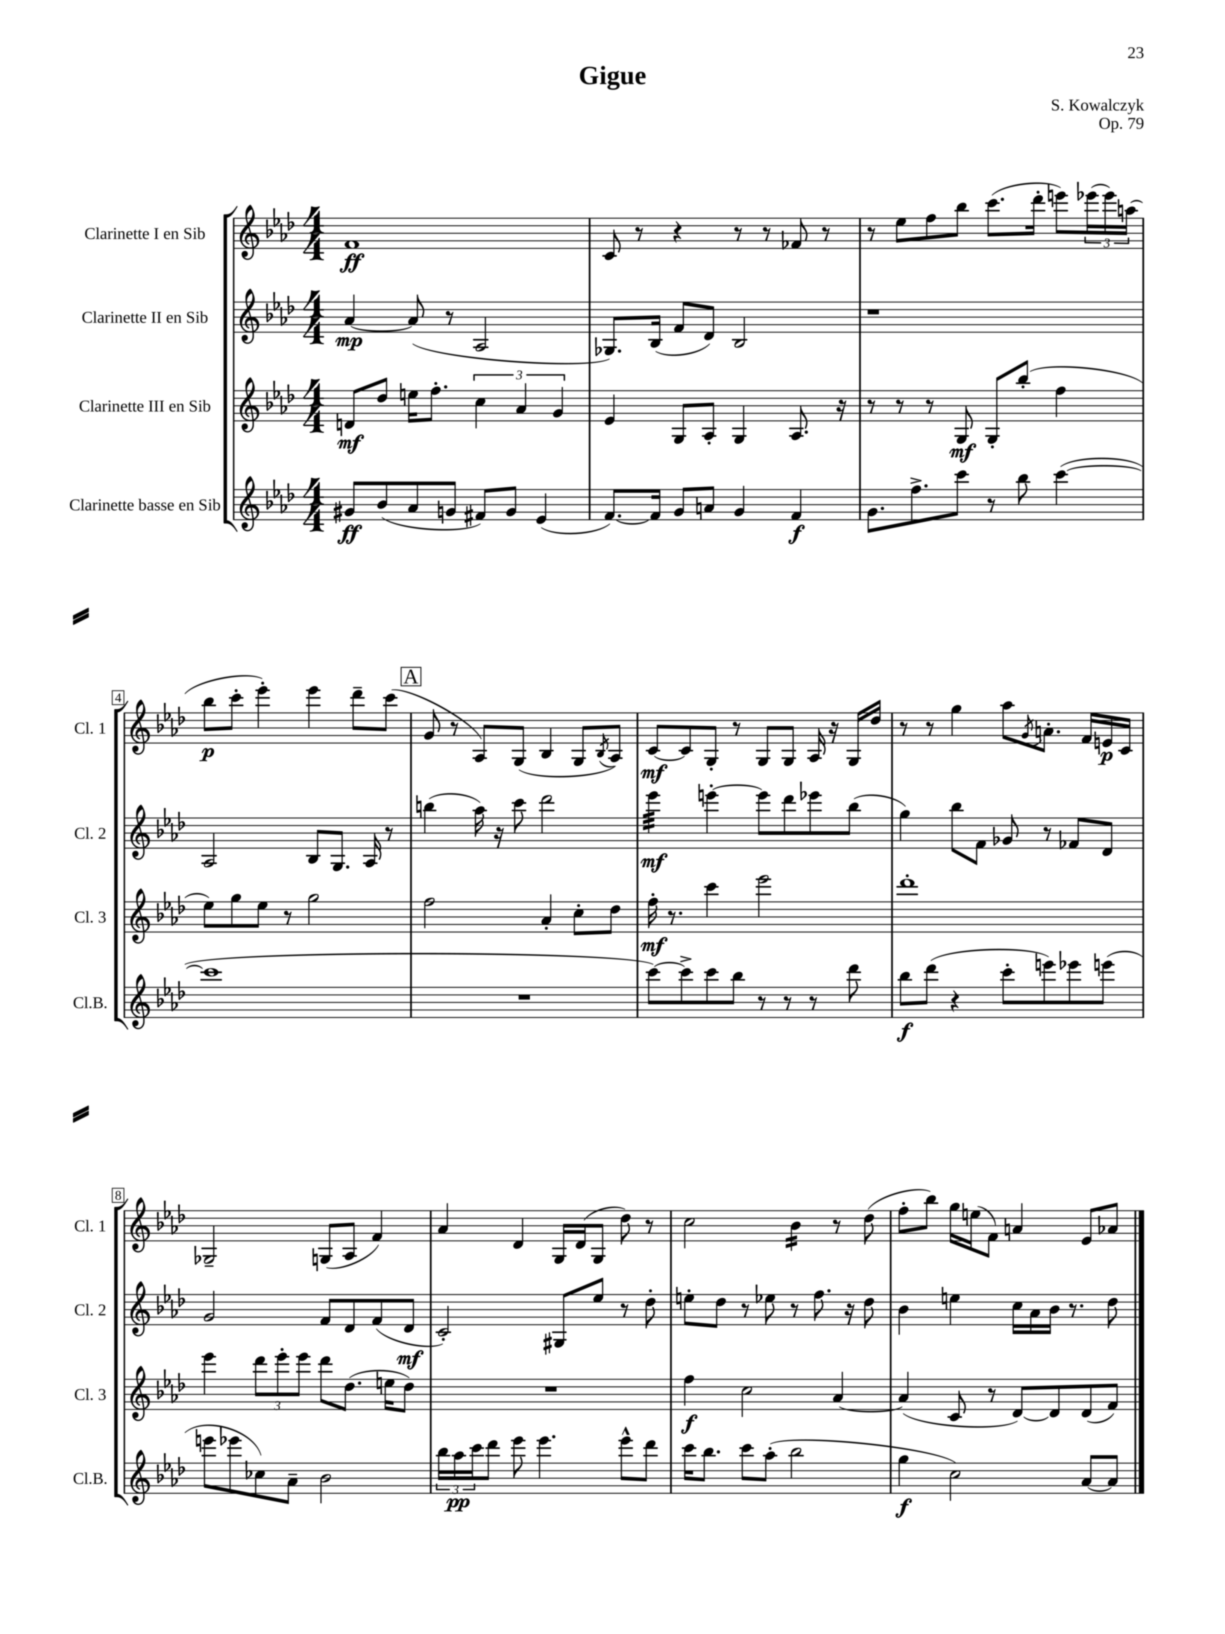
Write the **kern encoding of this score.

**kern	**dynam	**kern	**dynam	**kern	**dynam	**kern	**dynam
*part4	*part4	*part3	*part3	*part2	*part2	*part1	*part1
*staff4	*staff4	*staff3	*staff3	*staff2	*staff2	*staff1	*staff1
*I"Clarinette basse en Sib	*	*I"Clarinette III en Sib	*	*I"Clarinette II en Sib	*	*I"Clarinette I en Sib	*
*I'Cl.B.	*	*I'Cl. 3	*	*I'Cl. 2	*	*I'Cl. 1	*
*clefG2	*	*clefG2	*	*clefG2	*	*clefG2	*
*k[b-e-a-d-]	*	*k[b-e-a-d-]	*	*k[b-e-a-d-]	*	*k[b-e-a-d-]	*
*M4/4	*	*M4/4	*	*M4/4	*	*M4/4	*
=1	=1	=1	=1	=1	=1	=1	=1
8g#X/L	ff	8dn/L	mf	[4a-/	mp	1f	ff
(8b-/	.	8dd-/J	.	.	.	.	.
8a-/	.	16een\KL	.	(8a-/]	.	.	.
.	.	8.ff'\J	.	.	.	.	.
8gn/J	.	.	.	8r	.	.	.
8f#X/L)	.	6cc\	.	2A-/	.	.	.
8g/J	.	.	.	.	.	.	.
.	.	6a-/	.	.	.	.	.
(4e-/	.	.	.	.	.	.	.
.	.	6g/	.	.	.	.	.
=2	=2	=2	=2	=2	=2	=2	=2
[8.f/L)	.	4e-/	.	8.G-X/L)	.	8c/	.
.	.	.	.	.	.	8r	.
16f/Jk]	.	.	.	(16B-/Jk	.	.	.
8g/L	.	8G/L	.	8f/L	.	4r	.
8an/J	.	8A-'/J	.	8d-/J)	.	.	.
4g/	.	4G/	.	2B-/	.	8r	.
.	.	.	.	.	.	8r	.
4f/	f	8.A-/	.	.	.	8f-X/	.
.	.	.	.	.	.	8r	.
.	.	16r	.	.	.	.	.
=3	=3	=3	=3	=3	=3	=3	=3
8.g\L	.	8r	.	1r	.	8r	.
.	.	8r	.	.	.	8ee-\L	.
8.ff^\	.	.	.	.	.	.	.
.	.	8r	.	.	.	8ff\	.
8ccc\J	.	8G/	mf	.	.	8bb-\J	.
8r	.	8G'/L	.	.	.	(8.ccc\L	.
8bb-\	.	(8bb-'/J	.	.	.	.	.
.	.	.	.	.	.	16ddd-'\Jk	.
([4ccc\	.	4ff\	.	.	.	8eeen\L)	.
.	.	.	.	.	.	(24eee-X\L	.
.	.	.	.	.	.	24eee-\)	.
.	.	.	.	.	.	(24aan\JJ	.
!!LO:LB:g=z
=4	=4	=4	=4	=4	=4	=4	=4
1ccc]	.	8ee-\L)	.	2A-/	.	8bb-\L	p
.	.	8gg\	.	.	.	8ccc'\J	.
.	.	8ee-\J	.	.	.	4eee-'\)	.
.	.	8r	.	.	.	.	.
.	.	2gg\	.	8B-/L	.	4eee-\	.
.	.	.	.	8.G/J	.	.	.
.	.	.	.	.	.	8ddd-~\L	.
.	.	.	.	16A-/	.	.	.
.	.	.	.	8r	.	(8ccc\J	.
!!LO:REH:place=s1:t=A
=5	=5	=5	=5	=5	=5	=5	=5
1r	.	2ff\	.	(4bbn\	.	8g/	.
.	.	.	.	.	.	8r	.
.	.	.	.	16aa-\)	.	8A-/L)	.
.	.	.	.	16r	.	.	.
.	.	.	.	8ccc\	.	(8G/J	.
.	.	4a-'/	.	2ddd-\	.	4B-/	.
.	.	8cc'\L	.	.	.	8G/L	.
.	.	.	.	.	.	8qB-/	.
.	.	8dd-\J	.	.	.	8A-/J)	.
=6	=6	=6	=6	=6	=6	=6	=6
*	*	*	*	*tremolo	*	*	*
[8ccc\L)	.	16ff'\	mf	32eee-\LLL	mf	[8c/L	mf
.	.	.	.	32eee-\	.	.	.
.	.	8.r	.	32eee-\	.	.	.
.	.	.	.	32eee-\	.	.	.
8ccc^\]	.	.	.	32eee-\	.	8c/]	.
.	.	.	.	32eee-\	.	.	.
.	.	.	.	32eee-\	.	.	.
.	.	.	.	32eee-\JJJ	.	.	.
*	*	*	*	*Xtremolo	*	*	*
8ccc\	.	4ccc\	.	[4eeen'\	.	8G'/J	.
8bb-\J	.	.	.	.	.	8r	.
8r	.	2eee-\	.	8eee\L]	.	8G/L	.
8r	.	.	.	8ddd-\	.	8G/J	.
8r	.	.	.	8eee-X\	.	16A-/	.
.	.	.	.	.	.	16r	.
8ddd-\	.	.	.	(8bb-\J	.	16G/LL	.
.	.	.	.	.	.	16dd-/JJ	.
=7	=7	=7	=7	=7	=7	=7	=7
8bb-\L	f	1ddd-'	.	4gg\)	.	8r	.
(8ddd-\J	.	.	.	.	.	8r	.
4r	.	.	.	8bb-\L	.	4gg\	.
.	.	.	.	8f\J	.	.	.
8ccc'\L	.	.	.	8g-X/	.	8aa-\L	.
.	.	.	.	.	.	8qg/	.
8eeen\)	.	.	.	8r	.	8.an'\J	.
8eee-X\	.	.	.	8f-X/L	.	.	.
.	.	.	.	.	.	16f/LL	.
(8eeen\J	.	.	.	8d-/J	.	16en/	p
.	.	.	.	.	.	16c/JJ	.
!!LO:LB:g=z
=8	=8	=8	=8	=8	=8	=8	=8
8eeen\L	.	4eee-\	.	2g/	.	2G-X~/	.
8eee-X\	.	.	.	.	.	.	.
8cc-X\)	.	12ddd-\L	.	.	.	.	.
.	.	12eee-'\	.	.	.	.	.
8a-~\J	.	.	.	.	.	.	.
.	.	12eee-\J	.	.	.	.	.
2b-\	.	8ddd-\L	.	8f/L	.	(8Gn/L	.
.	.	(8.dd-\J	.	8d-/	.	8A-/J	.
.	.	.	.	(8f/	.	4f/)	.
.	.	16een\KL	.	.	.	.	.
.	.	8dd-\J)	.	8d-/J	mf	.	.
=9	=9	=9	=9	=9	=9	=9	=9
24bb-\LL	.	1r	.	2c'/)	.	4a-/	.
24aa-\	pp	.	.	.	.	.	.
24ccc\J	.	.	.	.	.	.	.
8ddd-\J	.	.	.	.	.	.	.
8eee-\	.	.	.	.	.	4d-/	.
4.eee-\	.	.	.	.	.	.	.
.	.	.	.	8G#X/L	.	16G/LL	.
.	.	.	.	.	.	(16d-/J	.
.	.	.	.	8ee-/J	.	8G/J	.
8eee-^^\L	.	.	.	8r	.	8dd-\)	.
8ddd-\J	.	.	.	8dd-'\	.	8r	.
=10	=10	=10	=10	=10	=10	=10	=10
16ccc\KL	.	4ff\	f	8een'\L	.	2cc\	.
8.bb-\J	.	.	.	.	.	.	.
.	.	.	.	8dd-\J	.	.	.
8ccc\L	.	2cc\	.	8r	.	.	.
(8aa-'\J	.	.	.	8ee-X\	.	.	.
*	*	*	*	*	*	*tremolo	*
2bb-\	.	.	.	8r	.	16b-\LL	.
.	.	.	.	.	.	16b-\	.
.	.	.	.	8.ff\	.	16b-\	.
.	.	.	.	.	.	16b-\JJ	.
*	*	*	*	*	*	*Xtremolo	*
.	.	[4a-/	.	.	.	8r	.
.	.	.	.	16r	.	.	.
.	.	.	.	8dd-\	.	(8dd-\	.
=11	=11	=11	=11	=11	=11	=11	=11
4gg\	f	(4a-/]	.	4b-\	.	8ff'\L	.
.	.	.	.	.	.	8bb-\J)	.
2cc\)	.	8c/	.	4een\	.	16gg\LL	.
.	.	.	.	.	.	(16een\J	.
.	.	8r	.	.	.	8f\J)	.
.	.	[8d-/L)	.	16cc\LL	.	4an/	.
.	.	.	.	16a-\	.	.	.
.	.	8d-/]	.	16b-\JJ	.	.	.
.	.	.	.	8.r	.	.	.
[8a-/L	.	(8d-/	.	.	.	8e-/L	.
8a-/J]	.	8f/J)	.	8dd-\	.	8a-X/J	.
==	==	==	==	==	==	==	==
*-	*-	*-	*-	*-	*-	*-	*-
